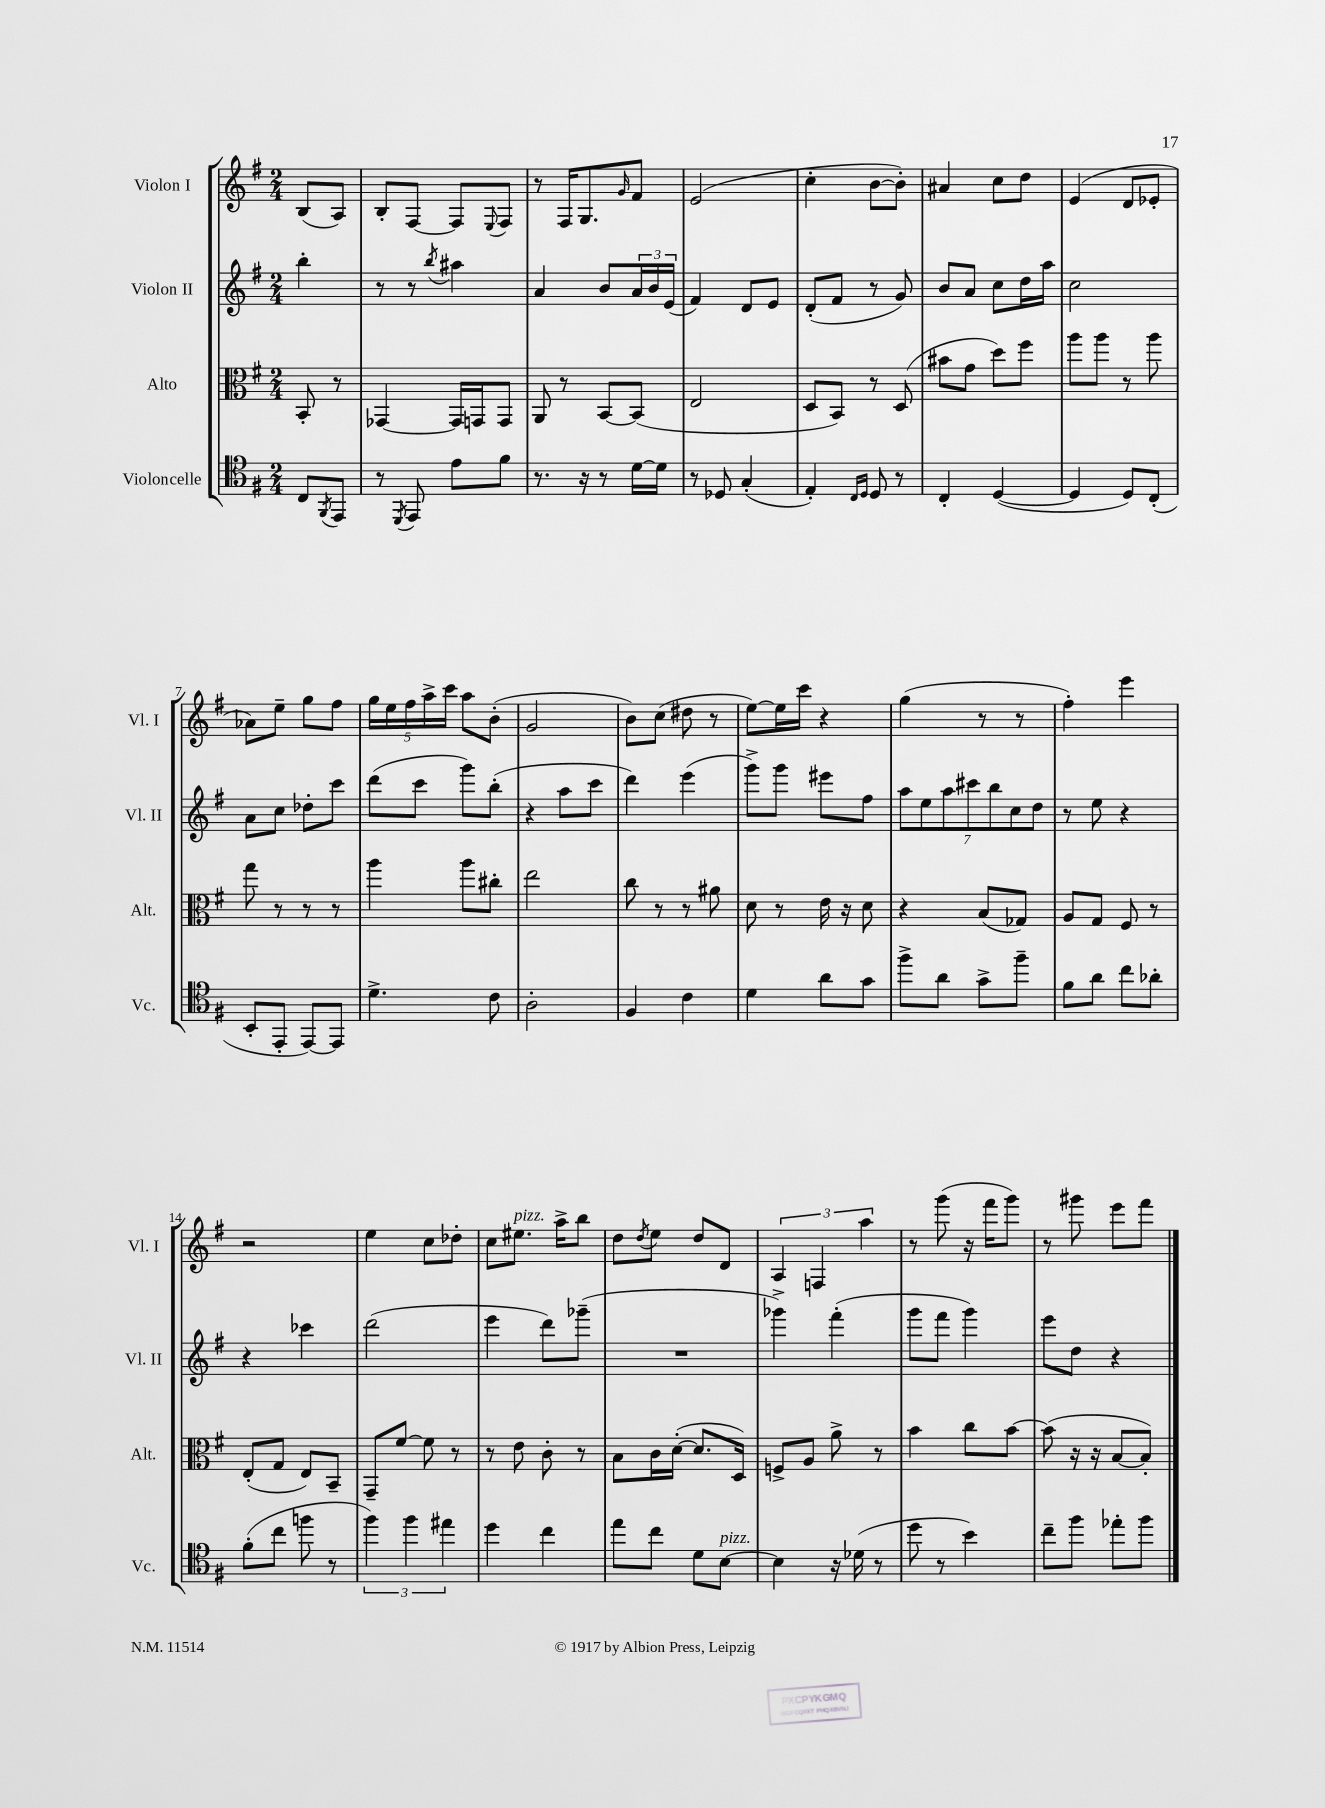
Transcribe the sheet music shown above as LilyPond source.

<<
\new StaffGroup <<
\new Staff = "s0" \with { instrumentName = "Violon I" shortInstrumentName = "Vl. I" } {
    \clef treble \key g \major \numericTimeSignature \time 2/4 \partial 4
    b8( a8) |
    b8-. fis8~ fis8 \appoggiatura { e8 } fis8 |
    r8 fis16 g8. \grace { g'16 } fis'8 |
    e'2( |
    c''4-. b'8~ b'8-.) |
    ais'4 c''8 d''8 |
    e'4( d'8 ees'8-. |
    aes'8) e''8-- g''8 fis''8 |
    \tuplet 5/4 { g''16 e''16 fis''16 a''16-> c'''16 } a''8 b'8-.( |
    g'2 |
    b'8) c''8( dis''8 r8 |
    e''8~) e''16 c'''16 r4 |
    g''4( r8 r8 |
    fis''4-.) e'''4 |
    r2 |
    e''4 c''8 des''8-. |
    c''8 eis''8.^\markup { \italic "pizz." } a''16-> b''8 |
    d''8 \acciaccatura { d''8 } e''8 d''8 d'8 |
    \tuplet 3/2 { a4 f4 a''4 } |
    r8 g'''8( r16 fis'''16 g'''8) |
    r8 gis'''8 e'''8 fis'''8 \bar "|." |
}
\new Staff = "s1" \with { instrumentName = "Violon II" shortInstrumentName = "Vl. II" } {
    \clef treble \key g \major \numericTimeSignature \time 2/4 \partial 4
    b''4-. |
    r8 r8 \acciaccatura { b''8 } ais''4 |
    a'4 b'8 \tuplet 3/2 { a'16 b'16 e'16( } |
    fis'4) d'8 e'8 |
    d'8-.( fis'8 r8 g'8) |
    b'8 a'8 c''8 d''16 a''16 |
    c''2 |
    a'8 c''8 des''8-. c'''8 |
    d'''8( c'''8 g'''8) b''8-.( |
    r4 a''8 c'''8 |
    d'''4) e'''4( |
    g'''8->) g'''8 eis'''8 fis''8 |
    \tuplet 7/4 { a''8 e''8 a''8 cis'''8 b''8 c''8 d''8 } |
    r8 e''8 r4 |
    r4 ces'''4 |
    d'''2( |
    e'''4 d'''8) ges'''8--( |
    R2 |
    ges'''4->) fis'''4-.( |
    g'''8 fis'''8 g'''4) |
    e'''8 d''8 r4 \bar "|." |
}
\new Staff = "s2" \with { instrumentName = "Alto" shortInstrumentName = "Alt." } {
    \clef alto \key g \major \numericTimeSignature \time 2/4 \partial 4
    b,8-. r8 |
    ges,4~ ges,16 g,16 g,8 |
    a,8 r8 b,8~ b,8( |
    e2 |
    d8 b,8) r8 d8( |
    bis'8 g'8 d''8) fis''8 |
    a''8 a''8 r8 a''8 |
    g''8 r8 r8 r8 |
    a''4 a''8 cis''8-. |
    e''2 |
    c''8 r8 r8 ais'8 |
    d'8 r8 e'16 r16 d'8 |
    r4 b8( ges8) |
    a8 g8 fis8 r8 |
    e8-.( g8 e8) b,8-- |
    g,8-- fis'8~ fis'8 r8 |
    r8 e'8 c'8-. r8 |
    b8 c'16 d'16~-.( d'8. d16) |
    f8-> a8 a'8-> r8 |
    b'4 c''8 b'8~ |
    b'8( r16 r16 b8~ b8-.) \bar "|." |
}
\new Staff = "s3" \with { instrumentName = "Violoncelle" shortInstrumentName = "Vc." } {
    \clef tenor \key g \major \numericTimeSignature \time 2/4 \partial 4
    c8 \acciaccatura { fis,8 } e,8 |
    r8 \acciaccatura { d,8 } e,8 e'8 fis'8 |
    r8. r16 r8 d'16~ d'16 |
    r8 des8 g4-.( |
    e4-.) \grace { c16 d16 } d8 r8 |
    c4-. d4~( |
    d4 d8) c8-.( |
    b,8-. e,8-. e,8~) e,8 |
    d'4.-> c'8 |
    a2-. |
    fis4 c'4 |
    d'4 a'8 g'8 |
    fis''8-> a'8 g'8-> fis''8-- |
    fis'8 a'8 c''8 aes'8-. |
    fis'8-.( c''8 f''8 r8 |
    \tuplet 3/2 { fis''4) fis''4 eis''4 } |
    d''4 c''4 |
    e''8 c''8 d'8 b8~^\markup { \italic "pizz." } |
    b4 r16 des'16( r8 |
    d''8 r8 b'4) |
    c''8-- fis''8 ees''8-. fis''8 \bar "|." |
}
>>
>>
